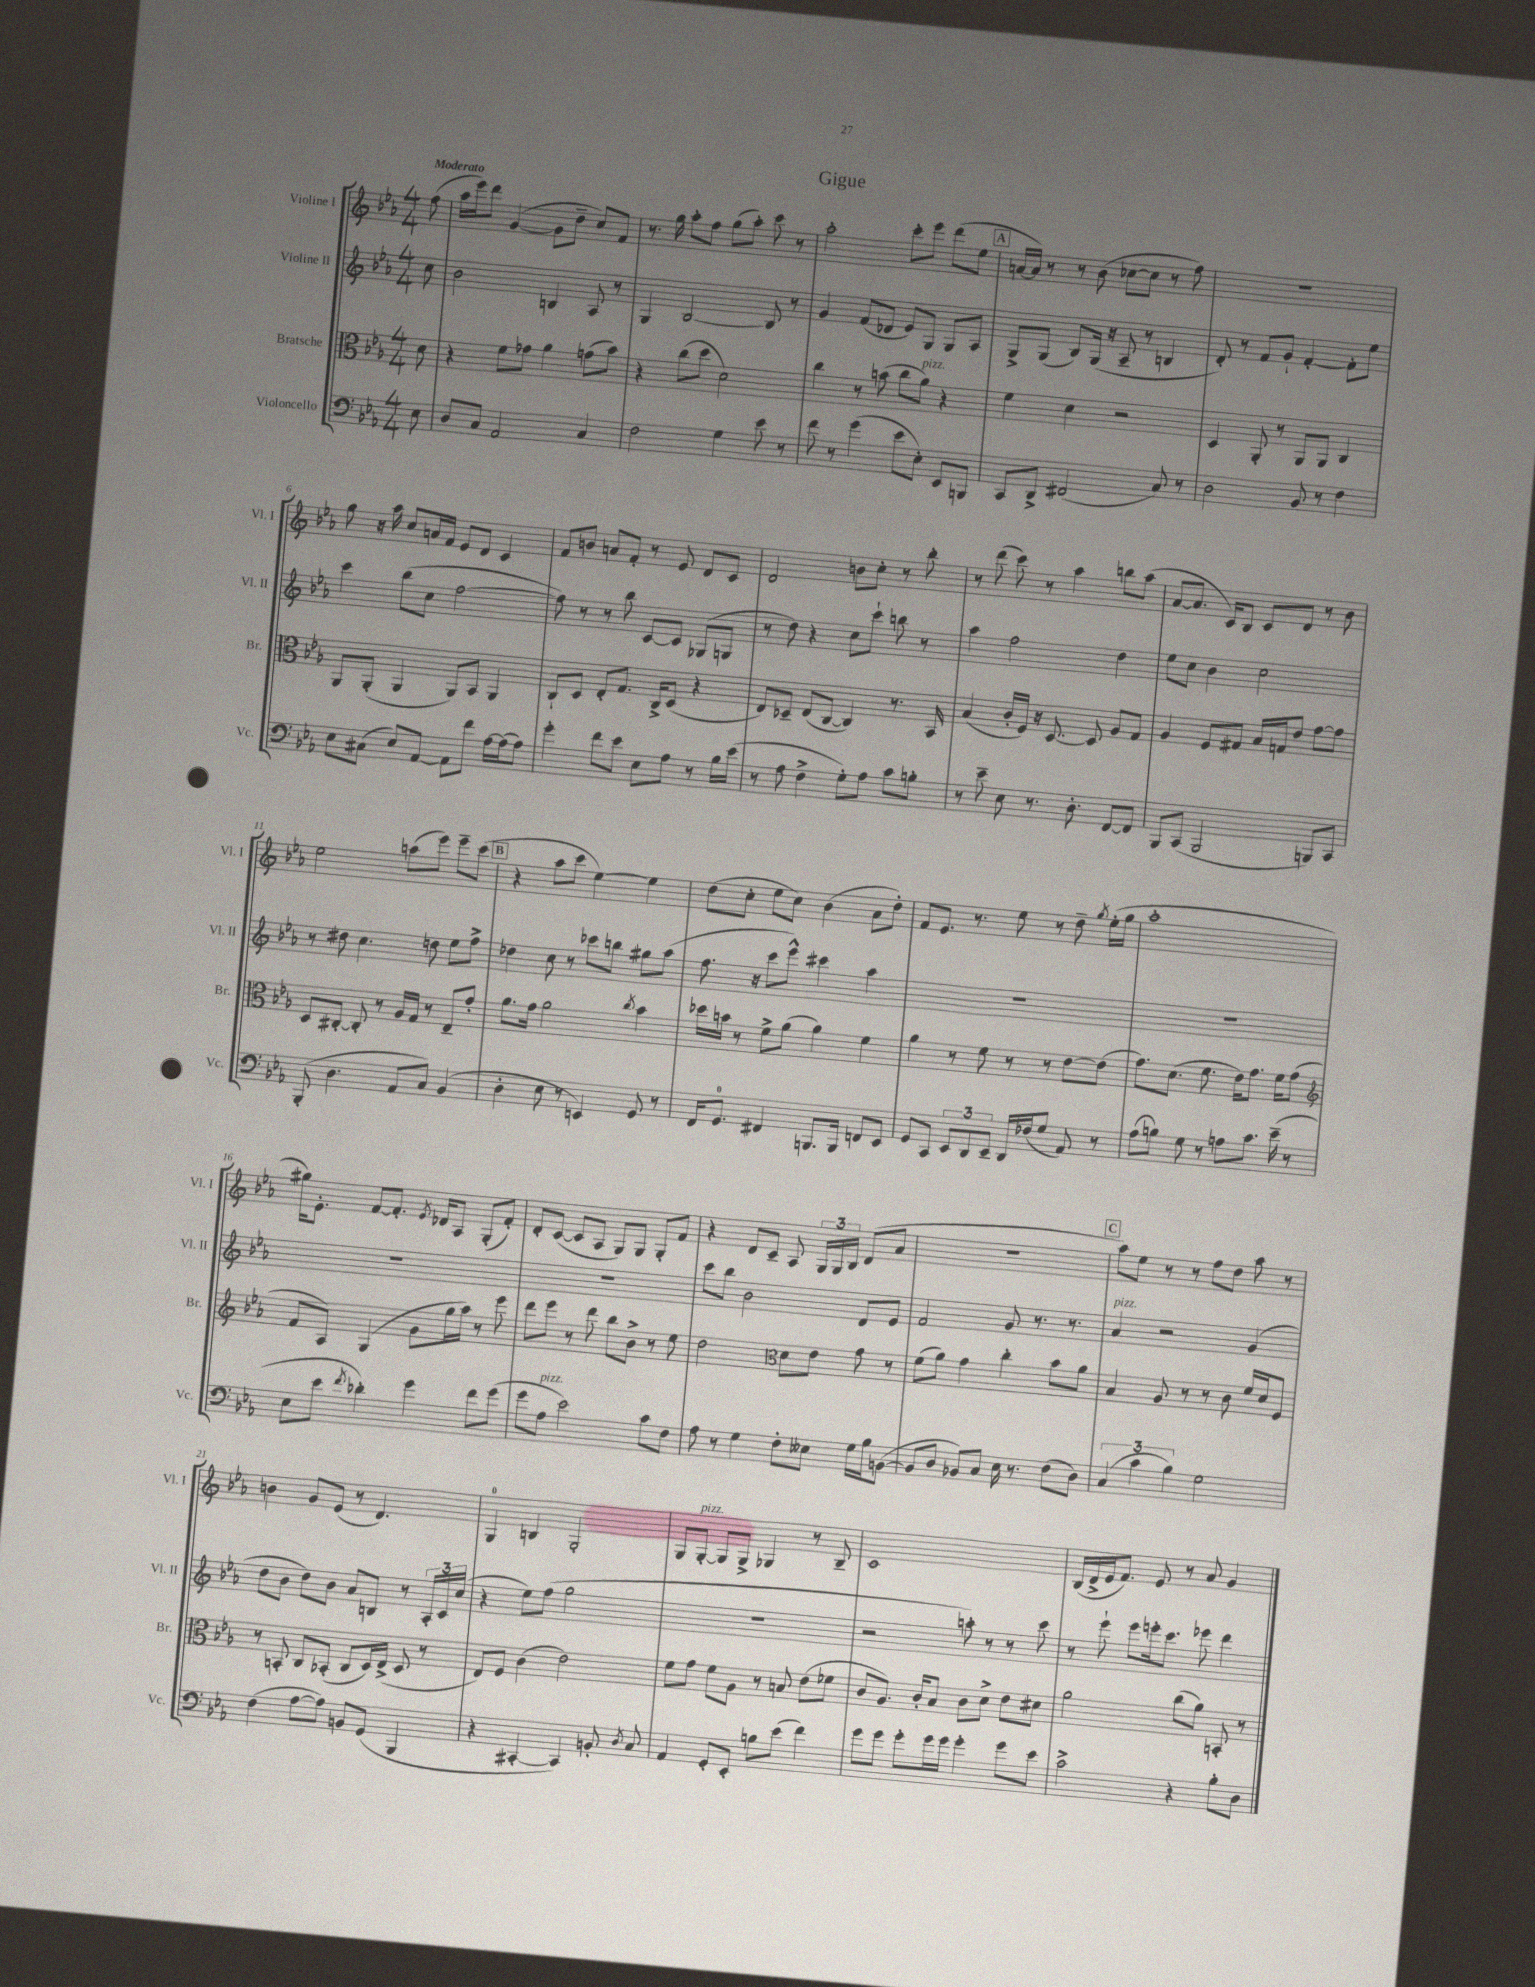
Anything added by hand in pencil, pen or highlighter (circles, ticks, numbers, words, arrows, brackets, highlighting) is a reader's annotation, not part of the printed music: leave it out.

**kern	**kern	**kern	**kern
*staff4	*staff3	*staff2	*staff1
*clefF4	*clefC3	*clefG2	*clefG2
*k[b-e-a-]	*k[b-e-a-]	*k[b-e-a-]	*k[b-e-a-]
*M4/4	*M4/4	*M4/4	*M4/4
8E-	8d	8cc	(8ff
=	=	=	=
8D	4r	2b-	16aa-
.	.	.	16eee-)
8C	.	.	8ddd
2AA-	8f	.	([4g
.	8g-	.	.
.	4a-	4B	8g]
.	.	.	8dd~
4C	(8g	8A-	8cc)
.	8b-)	8r	8f
=	=	=	=
2F	4r	4G	8.r
.	.	.	16gg
.	(8cc	[2B-	8aa-'
.	8dd	.	8ff
4G	2d)	.	(8gg
.	.	.	8aa-')
8e-	.	8B-]	8ccc
8r	.	8r	8r
=	=	=	=
8f	4cc	4g	2aa-'
8r	.	.	.
(4g	8r	(8f	.
.	(8b	8d-	.
8e-	8cc	8e-)	8ccc'
8E-')	8a-)	8G	8eee-
8EE-	4r	8G	(8ddd
8BBB	.	8A-	8ee-
=	=	=	=
8CC	4f	8G^	[16a
.	.	.	16a])
8DD^	.	(8G	8r
(2FF#	4d	8B-)	8r
.	.	(16G	(8b-
.	.	16r	.
.	2r	8A-~	[8cc-
.	.	8r	8cc-]
8C)	.	4B	8r
8r	.	.	8ff)
=	=	=	=
2D	4D	8d')	1r
.	.	8r	.
.	8AA-'	8f	.
.	8r	8g`	.
8BB-	8AA-	[4f'	.
8r	8AA-	.	.
4F	4C	8f']	.
.	.	8ee-	.
=	=	=	=
8E-	8AA-	4ccc	8gg
(8C#	(8AA-'	.	16r
.	.	.	16aa-
8E-)	4AA-	(8bb-	8cc
[8AA-	.	8cc	16a
.	.	.	16f
8AA-]	8AA-)	[2ff	8e-
8f	8BB-	.	8d
[16A-	4AA-	.	4c
(16A-]	.	.	.
8A-)	.	.	.
=	=	=	=
4g'	8C`	8ff])	8f
.	8D	8r	8b
8f	8E-'	8r	8a
8e-	8.G	8bb-	8f'
8E-	.	[8c	8r
.	16C^	.	.
8A-	(8D	8c]	8e-
8r	4r	(8G-	8d
16B-	.	8G	8c
(16e-	.	.	.
=	=	=	=
8r	8E-)	8r	2d
8A-	8D-~	8dd)	.
4F^	(8E-	4r	.
.	[8C	.	.
8G')	4C])	8cc	8b
8A-	.	8ccc`	8cc'
8c	8.r	8bb	8r
8B'	.	8r	8bb-'
.	16BB-	.	.
=	=	=	=
8r	(4B-	4aa-	8r
8e-~	.	.	(8ddd
8E-	16c'	2ff	8ccc)
.	16F)	.	.
8.r	16r	.	8r
.	[8.D	.	.
.	.	.	4aa-
8.D'	.	.	.
.	8D]	.	.
[8FF	8A-	4dd	8bb
8FF]	8G	.	(8aa-
=	=	=	=
8BBB-	4A-	8ee-	[8a-
(8CC	.	8cc	8.a-]
2BBB-	8F	4b-	.
.	.	.	16c)
.	8G#	.	8B-
.	16B-	2cc	8c
.	16G	.	.
.	8e-	.	8d
8BBB)	[8g	.	8r
8CC	8g]	.	8b-
=	=	=	=
(8BBB-'	8D	8r	2ee-
4.D	[8C#'	8dd#	.
.	8C#']	4.cc	.
.	8r	.	.
8AA-	16A-	.	(8aa
.	16G	.	.
8C)	8r	8dd	8eee-)
(4BB-	8E-~	8ee-	8eee-~
.	8g'	8ff^	(8ccc
=	=	=	=
4D'	8.a-	4dd-	4r
.	16g	.	.
8E-	2a-	8cc	8aa-
8r	.	8r	8ccc
4EE)	.	8ccc-	[4ee-)
.	.	8bb	.
.	8qcc	.	.
8GG	4b-	8gg#	4ee-]
8r	.	(8aa-	.
=	=	=	=
16FF	16dd-	8.ff	(8dd
8.GG	16b	.	.
.	8r	.	8cc'
.	.	16r	.
4FF#	8f^	8ccc	8ee-
.	(8a-	8eee-^^)	8cc)
8.BBB	4a-)	4ccc#	(4b-
16BBB	.	.	.
8FF	4f	4aa-	8a-
8EE-	.	.	8dd')
=	=	=	=
8GG	4a-	1r	8f
8CC	.	.	8.e-
12EE-	8r	.	.
.	.	.	8.r
12DD	.	.	.
.	8f	.	.
12EE-~	.	.	.
16DD	8r	.	8ee-
(16F-	.	.	.
8G	8r	.	8r
8AA-)	[8e-	.	8dd~
.	.	.	8qgg
8r	(8e-]	.	(16ee-'
.	.	.	16gg
=	=	=	=
(8A-	8.g)	1r	1aa-'
8B)	.	.	.
.	(8.d	.	.
8G	.	.	.
8r	8.f	.	.
8A	.	.	.
.	16e-)	.	.
8.c	8.g	.	.
(16e-~	16f	.	.
8r	(8g	.	.
=	=	=	=
*	*clefG2	*	*
8E-	8f	1r	16gg#)
.	.	.	8.e-'
8e-	8A-)	.	.
8qf	.	.	.
4d-')	(4G	.	[8f
.	.	.	8.f']
4g	8g	.	.
.	.	.	8qe-
.	.	.	16d-
.	16gg	.	8A-
.	16aa-)	.	.
8f	8r	.	(8G'
(8g	8eee-	.	8f')
=	=	=	=
8g	8ddd	1r	8d'
8A-	8eee-	.	([8c
2e-)	8r	.	8c]
.	8ddd	.	8A-
.	8bb-	.	8G)
.	8b-^	.	8G
8c	8r	.	8G'
8F	8ee-	.	8f
=	=	=	=
8A-	2dd	8ccc	4r
8r	.	8bb-	.
4G	.	2b-	8d
.	.	.	8c~
*	*clefC3	*	*
8F'	8d	.	8A-
8E--	8e-	.	24G
.	.	.	24G
.	.	.	24B-
16G	8g	8d	(8d
16B-	.	.	.
([8BB	8r	8e-	8a-
=	=	=	=
8BB]	(8f	2f	1r
8D	8a-)	.	.
8BB-)	4g	.	.
8C	.	.	.
16E-	4cc'	8g	.
8.r	.	.	.
.	.	8.r	.
(8F	8b-	.	.
.	.	8.r	.
8D)	8a-	.	.
=	=	=	=
(6C	4B-	4a-	8aa-)
.	.	.	8ee-
6c	.	.	.
.	8A-	2r	8r
6B-)	.	.	.
.	8r	.	8r
2G	8r	.	8ff
.	8c	.	8dd
.	16f	(4g	8aa-
.	16d	.	.
.	8F	.	8r
=	=	=	=
(4F	8r	8dd	4b
.	8BB'	8b-	.
[8A-	8C	8dd)	8g
8A-])	(8BB-'	8b-	(8e-
8BB	8C	8a-	8r
(8GG	16D)	8B	4.d)
.	(16E-^	.	.
4BBB-	8D	8r	.
.	8r	24A-'	.
.	.	24c	.
.	.	(24cc	.
=	=	=	=
4r	8E-)	4r	4G
.	8F	.	.
[4CC#'	(4c	8ee-)	4B
.	.	(8ff	.
4CC#])	2e-)	2gg	2G'
8BB'	.	.	.
8qD	.	.	.
8C	.	.	.
=	=	=	=
4AA-	8f	1r	8G
.	8g	.	[8G'
8GG'	8f	.	8G]
8EE-'	8A-	.	8G^
8B	8r	.	4G-
(8e-	8B	.	.
4f)	(8e-	.	8r
.	8f-	.	8B-~
=	=	=	=
8g	8c	2r	1c
8g	8.A-)	.	.
8g'	.	.	.
.	16c'	.	.
16g	8B-	.	.
16g	.	.	.
4g'	8c	8aa')	.
.	8d^	8r	.
8g	8e-	8r	.
8e-	8d#	8ccc	.
=	=	=	=
2c^	2a-	8r	(16B-
.	.	.	16d^
.	.	8eee-`	16e-
.	.	.	8.f)
.	.	8eee-	.
.	.	16eee'	8e-
.	.	8.ccc	.
4r	(8cc	.	8r
.	8a-)	8eee-	8a-
8B-'	8BB'	4ddd	4g
8D	8r	.	.
==	==	==	==
*-	*-	*-	*-
